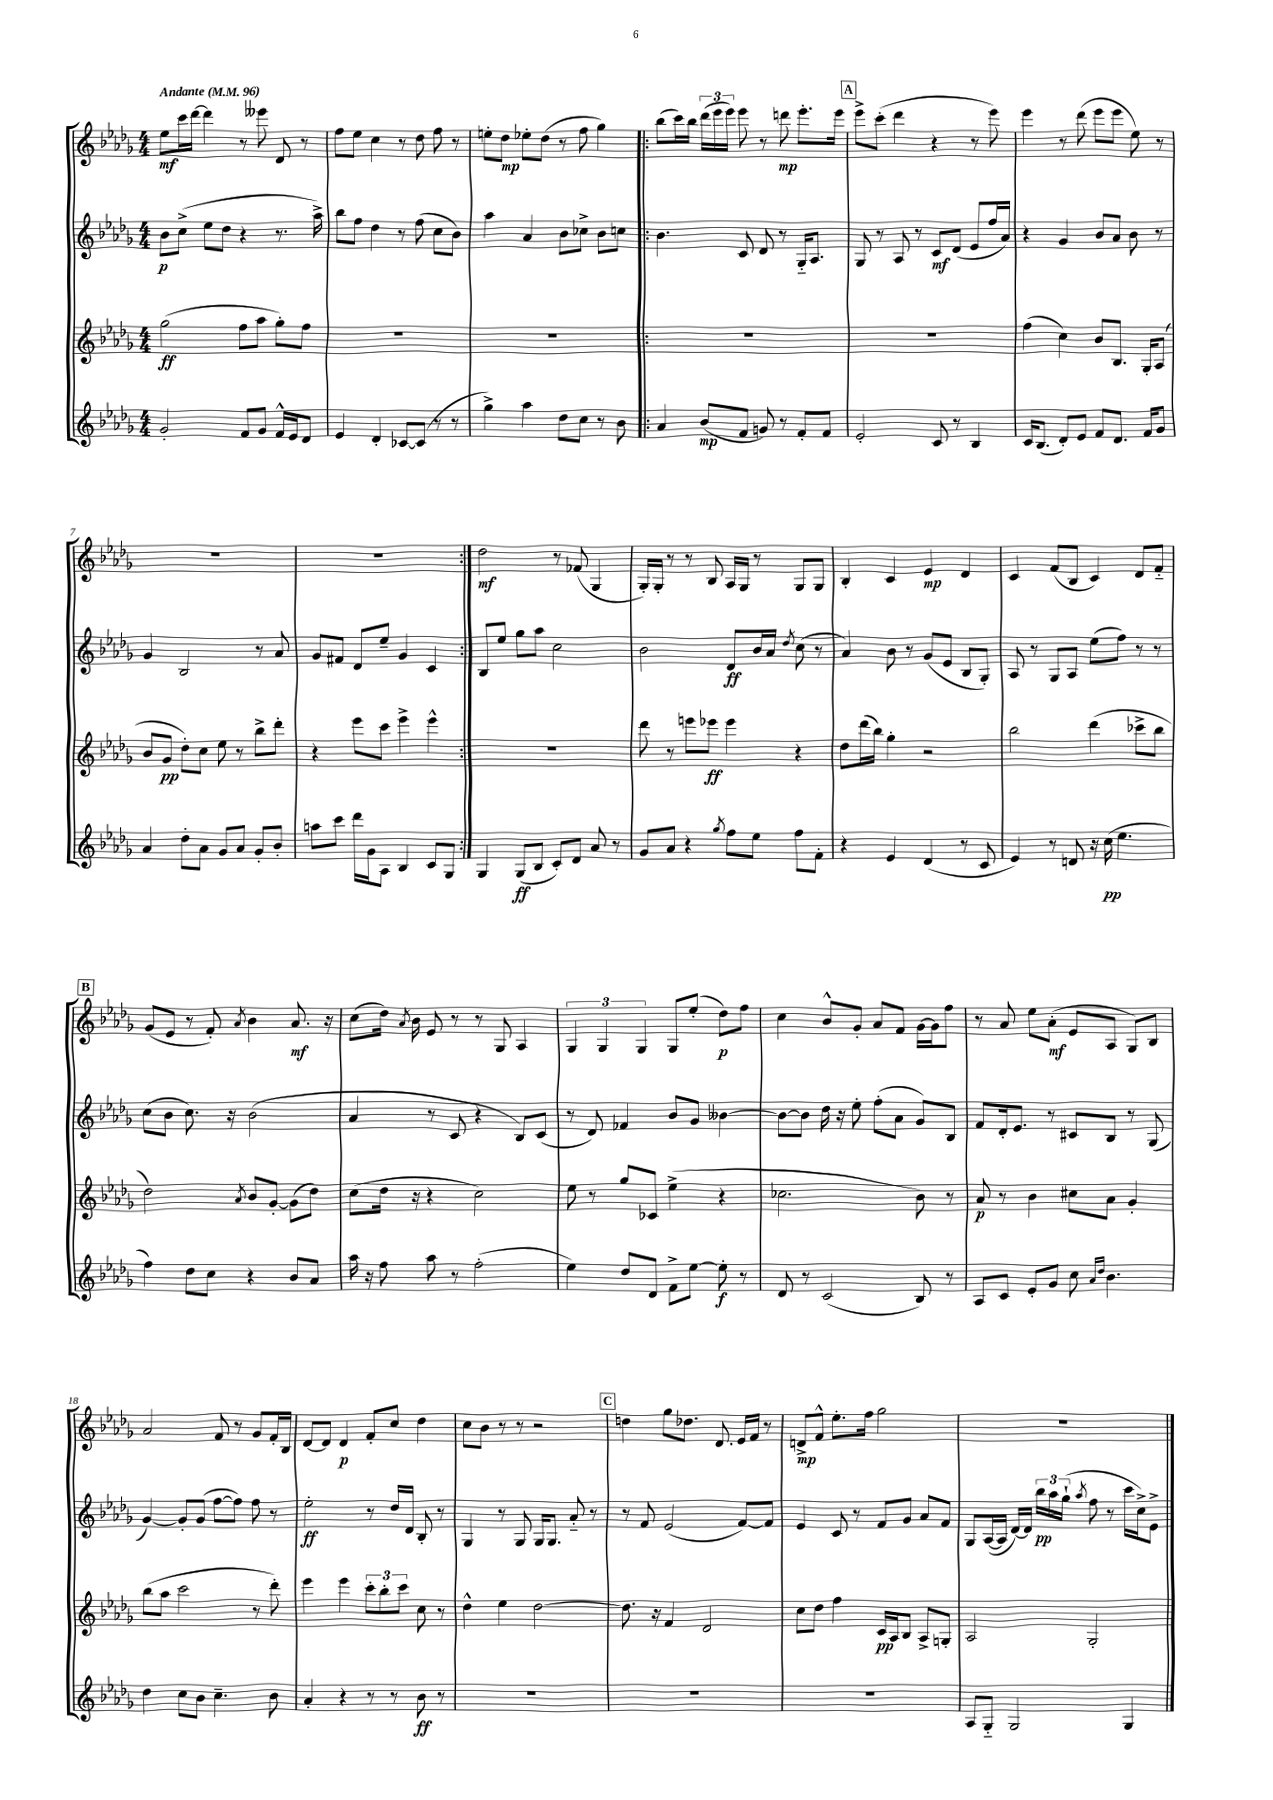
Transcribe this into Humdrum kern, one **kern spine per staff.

**kern	**kern	**kern	**kern
*staff4	*staff3	*staff2	*staff1
*clefG2	*clefG2	*clefG2	*clefG2
*k[b-e-a-d-g-]	*k[b-e-a-d-g-]	*k[b-e-a-d-g-]	*k[b-e-a-d-g-]
*M4/4	*M4/4	*M4/4	*M4/4
*MM96	*MM96	*MM96	*MM96
2g-'	(2gg-	8b-	8ee-
.	.	(8cc^	16ccc
.	.	.	[16ddd-
.	.	8ee-	4ddd-]
.	.	8dd-	.
8f	8ff	4r	8r
8g-	8aa-	.	8eee--
16f^^	8gg-')	8.r	8d-
16e-	.	.	.
8d-	8ff	.	8r
.	.	16aa-^)	.
=	=	=	=
4e-	1r	8bb-	8ff
.	.	8ff	8ee-
4d-'	.	4dd-	4cc
[8c-	.	8r	8r
(8c-]	.	(8ff	8dd-
8r	.	8cc	8ff
8r	.	8b-)	8r
=	=	=	=
4gg-^)	1r	4aa-	8ee'
.	.	.	8dd-
4aa-	.	4a-	8ee-'
.	.	.	(8dd-
8dd-	.	8b-	8r
8cc	.	8cc-^	8ff
8r	.	8b-	4gg-)
8b-	.	8cc	.
=!|:	=!|:	=!|:	=!|:
4a-	1r	4.b-	(8bb-
.	.	.	16ccc)
.	.	.	16bb-
(8b-	.	.	(24ddd-
.	.	.	24eee-
.	.	.	24eee-)
8f	.	8c	8eee-
8g)	.	8d-	8r
8r	.	8r	8ddd
8f'	.	16G-'~	8.eee-'
.	.	8.A-	.
8f	.	.	.
.	.	.	16eee-
=	=	=	=
2e-'	1r	8G-	8eee-^
.	.	8r	(8ccc'
.	.	8A-	4ddd-
.	.	8r	.
8c	.	8c	4r
8r	.	(8d-	.
4B-	.	8e-	8r
.	.	16ff	8eee-)
.	.	16a-)	.
=	=	=	=
16c	(4ff	4r	4eee-
(8.B-	.	.	.
8d-')	4cc)	4g-	8r
8e-	.	.	(8ddd-
8f	8b-	8b-	8eee-
8.d-	8.B-	8a-	8eee-
.	.	8b-	8ee-)
16f	16G-'	.	.
8g-	(8A-	8r	8r
=	=	=	=
4a-	8b-	4g-	1r
.	8g-	.	.
8dd-'	8dd-')	2B-	.
8a-	8cc	.	.
8g-	8ee-	.	.
8a-	8r	.	.
8g-'	8bb-^	8r	.
8b-'	8ddd-'	8a-	.
=	=	=	=
8aa	4r	8g-	1r
8ccc	.	8f#	.
16ddd-	8eee-	8d-	.
16g-	.	.	.
8A-	8ccc	8ee-~	.
4B-	4eee-^	4g-	.
8c	4eee-^^	4c	.
8G-	.	.	.
=:|!	=:|!	=:|!	=:|!
4G-	1r	8B-	2dd-
.	.	8ee-	.
(8G-	.	8gg-	.
8B-	.	8aa-	.
8c')	.	2cc	8r
8d-	.	.	(8f-
8a-	.	.	4G-
8r	.	.	.
=	=	=	=
8g-	8ddd-	2b-	16G-')
.	.	.	16G-'
8a-	8r	.	8r
4r	8eee	.	8r
.	8eee-	.	8B-
8qgg-	.	.	.
8ff	4eee-	8d-	16A-
.	.	.	16G-
8ee-	.	16b-	8r
.	.	16a-	.
.	.	8qdd-	.
8ff	4r	(8cc	8G-
8f'	.	8r	8G-
=	=	=	=
4r	8dd-	4a-)	4B-'
.	(16ddd-	.	.
.	16bb-)	.	.
4e-	4gg-'	8b-	4c
.	.	8r	.
(4d-	2r	(8g-	4e-
.	.	8e-	.
8r	.	8B-	4d-
8c	.	8G-')	.
=	=	=	=
4e-)	2bb-	8A-	4c
.	.	8r	.
8r	.	8G-	(8f
8d	.	8A-	8B-
16r	(4ddd-	(8ee-	4c)
(16cc	.	.	.
4.ee-	.	8ff)	.
.	8ccc-^	8r	8d-
.	8bb-	8r	8f'~
=	=	=	=
4ff)	2dd-)	(8cc	(8g-
.	.	8b-	8e-
8dd-	.	8.cc)	8r
8cc	.	.	8f')
.	.	16r	.
.	8qa-	.	8qa-
4r	8b-	(2b-	4b-
.	[8g-'	.	.
8b-	(8g-]	.	8.a-
8a-	8dd-)	.	.
.	.	.	16r
=	=	=	=
16aa-	(8cc	4a-	(8cc
16r	.	.	.
8ff	16dd-	.	16dd-)
.	.	.	8qa-
.	16r	.	16b-
8aa-	4r	8r	8e-
8r	.	8c	8r
(2ff'	2cc)	4r	8r
.	.	.	8G-
.	.	8B-)	4A-
.	.	(8c	.
=	=	=	=
4ee-)	8ee-	8r	6G-
.	8r	8d-)	.
.	.	.	6G-
8dd-	8gg-	4f-	.
.	.	.	6G-
8d-	8c-	.	.
8f^	(4ee-^	8b-	8G-
[8ee-	.	8g-	(8ee-'
8ee-']	4r	[4b--	8dd-)
8r	.	.	8ff
=	=	=	=
8d-	2.cc-	8b--_	4cc
8r	.	8b--]	.
(2c	.	16dd-	8b-^^
.	.	16r	.
.	.	8ee-'	8g-'
.	.	(8ff'	8a-
.	.	8a-	8f
8B-)	8b-)	8g-)	[16g-
.	.	.	16g-]
8r	8r	8B-	8ff
=	=	=	=
8A-	8a-	8f	8r
8c	8r	16d-'	8a-
.	.	8.e-	.
8e-'	4b-	.	8ee-
8g-	.	8r	(8a-'
8cc	8cc#	8c#	8e-
16qqa-	.	.	.
16qqdd-	.	.	.
4.b-	8a-	8B-	8A-
.	4g-'	8r	8G-)
.	.	(8G-	8B-
=	=	=	=
4dd-	(8bb-	[4g-)	2a-
.	8aa-	.	.
8cc	2ccc	8g-']	.
8b-	.	(8g-	.
4.cc~	.	[8ff	8f
.	.	8ff])	8r
.	8r	8ff	8g-
8b-	8ddd-')	8r	16f'
.	.	.	16B-
=	=	=	=
4a-'	4eee-	2ee-'	[8d-
.	.	.	8d-]
4r	4eee-	.	4d-
8r	12ccc'	8r	8f'
.	12bb-'	.	.
8r	.	16dd-	8cc
.	12ccc	.	.
.	.	16d-	.
8b-	8cc	8B-'	4dd-
8r	8r	8r	.
=	=	=	=
1r	4dd-^^	4G-	8cc
.	.	.	8b-
.	4ee-	8r	8r
.	.	8G-	8r
.	[2dd-	16G-	2r
.	.	8.G-	.
.	.	8a-'~	.
.	.	8r	.
=	=	=	=
1r	8.dd-]	8r	4dd
.	.	8f	.
.	16r	.	.
.	4f	(2e-	8gg-
.	.	.	8.dd-
.	2d-	.	.
.	.	.	8.d-
.	.	[8f)	16e-
.	.	.	16f
.	.	8f]	8r
=	=	=	=
1r	8cc	4e-	8d^
.	8dd-	.	8f^^
.	4ff	8c	8.ee-'
.	.	8r	.
.	.	.	16ff
.	16c	8f	2gg-
.	16A-	.	.
.	8B-	8g-	.
.	8A-^	8a-	.
.	8G'	8f	.
=	=	=	=
8A-	2A-	8G-	1r
8G-'~	.	([16A-	.
.	.	16A-]	.
2G-	.	[16d-)	.
.	.	16d-]	.
.	.	24bb-	.
.	.	24aa-	.
.	.	(24gg-`	.
.	.	8qaa-	.
.	2G-'	8ff	.
.	.	8r	.
4G-	.	16ccc	.
.	.	16cc^)	.
.	.	8e-^	.
==	==	==	==
*-	*-	*-	*-
